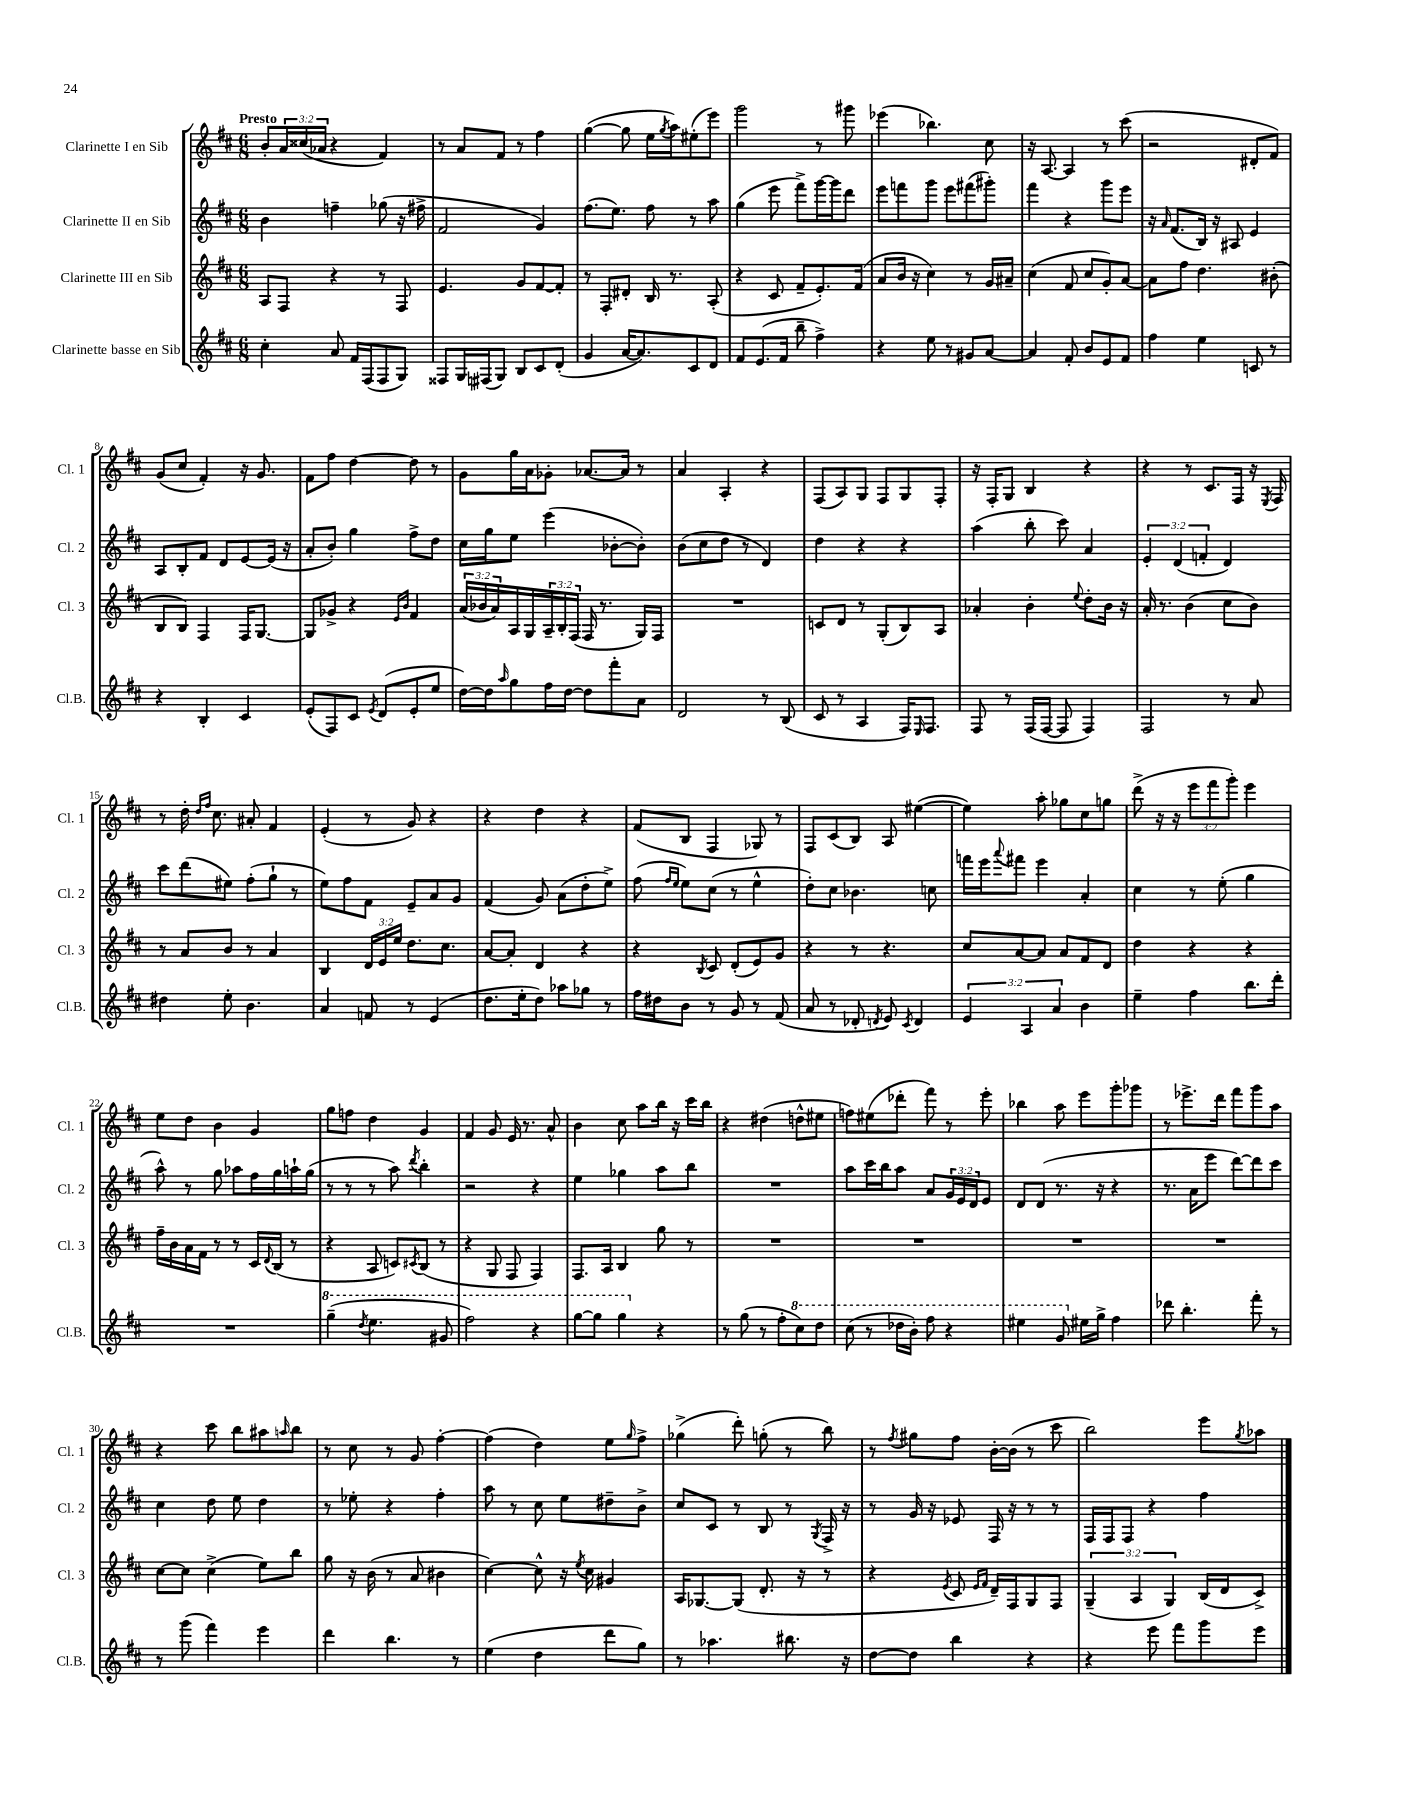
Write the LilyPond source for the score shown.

<<
\new StaffGroup <<
\new Staff = "s0" \with { instrumentName = "Clarinette I en Sib" shortInstrumentName = "Cl. 1" } {
    \clef treble \key d \major \numericTimeSignature \time 6/8 \override Staff.TupletNumber.text = #tuplet-number::calc-fraction-text \tempo "Presto"
    b'8-. \tuplet 3/2 { a'16 cisis''16( aes'16 } r4 fis'4) |
    r8 a'8 fis'8 r8 fis''4 |
    g''4~( g''8 e''16 \acciaccatura { g''8 } a''16) eis''8-.( e'''8) |
    g'''2 r8 gis'''8 |
    ees'''4( bes''4.) cis''8 |
    r16 a8.~ a4 r8 cis'''8( |
    r2 dis'8-. fis'8) |
    g'8( cis''8 fis'4-.) r16 g'8. |
    fis'8 fis''8 d''4~ d''8 r8 |
    g'8 g''16 a'16 ges'8-. aes'8.~ aes'16 r8 |
    a'4 a4-. r4 |
    fis8( a8) g8 fis8 g8 fis8-. |
    r16 fis16-. g8 b4 r4 |
    r4 r8 cis'8. fis16 r16 \acciaccatura { e8 } fis16 |
    r8 d''16-. \grace { d''16 fis''16 } cis''8. ais'8-. fis'4 |
    e'4-.( r8 g'8) r4 |
    r4 d''4 r4 |
    fis'8( b8 fis4 ges8) r8 |
    fis8 cis'8( b8) a8 eis''4~( |
    eis''4) a''8-. ges''8 cis''8 g''8 |
    d'''8->( r16 r16 \tuplet 3/2 { e'''8 fis'''8 g'''8-.) } e'''4 |
    e''8 d''8 b'4 g'4 |
    g''8 f''8 d''4 g'4 |
    fis'4 g'8 e'16 r8. a'8-^ |
    b'4 cis''8 a''8 b''16 r16 cis'''16 b''16 |
    r4 dis''4( d''8-^ eis''8 |
    f''8) eis''8( des'''8-. fis'''8) r8 e'''8-. |
    bes''4 a''8 e'''8 g'''8-. ges'''8 |
    r8 ees'''8.-> d'''16 fis'''8 g'''8 a''8 |
    r4 cis'''8 b''8 ais''8 \grace { a''16 } b''8 |
    r8 cis''8 r8 g'8 fis''4~-. |
    fis''4( d''4) e''8 \grace { g''16 } fis''8-> |
    ges''4->( d'''8-.) g''8-.( r8 b''8) |
    r8 \acciaccatura { fis''8 } gis''8 fis''8 b'16~-. b'16( r8 cis'''8 |
    b''2) e'''8 \acciaccatura { g''8 } aes''8 \bar "|." |
}
\new Staff = "s1" \with { instrumentName = "Clarinette II en Sib" shortInstrumentName = "Cl. 2" } {
    \clef treble \key d \major \numericTimeSignature \time 6/8 \override Staff.TupletNumber.text = #tuplet-number::calc-fraction-text
    b'4 f''4-- ges''8( r16 fis''16-> |
    fis'2 g'4) |
    fis''8.( e''8.) fis''8 r8 a''8 |
    g''4( e'''8 fis'''8->) g'''16~ g'''16 d'''8 |
    e'''8 f'''8 g'''8 e'''8 fis'''8( gis'''8-.) |
    fis'''4 r4 g'''8 e'''8 |
    r16 \grace { a'16 } fis'8.( b16) r16 ais8 e'4 |
    a8 b8-. fis'8 d'8 e'8~ e'16( r16 |
    a'8-. b'8-.) g''4 fis''8-> d''8 |
    cis''16 g''16 e''8 e'''4( bes'8~-. bes'8-.) |
    b'8( cis''8 d''8 r8 d'4) |
    d''4 r4 r4 |
    a''4( b''8-. cis'''8) a'4 |
    \tuplet 3/2 { e'4-. d'4( f'4-. } d'4) |
    cis'''8 d'''8( eis''8) fis''8-.( g''8-! r8 |
    e''8) fis''8 fis'8 e'8-- a'8 g'8 |
    fis'4( g'8) a'8( d''8-. e''8->) |
    fis''8( \grace { fis''16 e''16 } e''8) cis''8( r8 e''4-^ |
    d''8-.) cis''8 bes'4. c''8 |
    f'''16 e'''16 \appoggiatura { a'''8 } fis'''8 e'''4 a'4-. |
    cis''4 r8 e''8-.( g''4 |
    a''8-^) r8 g''8 aes''8 fis''16 g''16 a''16-! g''16( |
    r8 r8 r8 a''8) \acciaccatura { d'''8 } b''4-. |
    r2 r4 |
    e''4 ges''4 a''8 b''8 |
    R2. |
    a''8 cis'''16 b''16 a''8 a'8 \tuplet 3/2 { g'16 e'16 d'16 } e'8 |
    d'8 d'8( r8. r16 r4 |
    r8. a'16 e'''8 d'''8~) d'''8 cis'''8 |
    cis''4 d''8 e''8 d''4 |
    r8 ees''8-. r4 fis''4-. |
    a''8 r8 cis''8 e''8 dis''8-- b'8-> |
    cis''8 cis'8 r8 b8 r8 \acciaccatura { g8 } fis16-> r16 |
    r8 g'16 r16 ees'8 fis16 r16 r8 r8 |
    fis16 fis16 fis8 r4 fis''4 \bar "|." |
}
\new Staff = "s2" \with { instrumentName = "Clarinette III en Sib" shortInstrumentName = "Cl. 3" } {
    \clef treble \key d \major \numericTimeSignature \time 6/8 \override Staff.TupletNumber.text = #tuplet-number::calc-fraction-text
    a8 fis8 r4 r8 fis8 |
    e'4. g'8 fis'8~ fis'8-. |
    r8 fis8-. dis'8-. b16 r8. a8-.( |
    r4 cis'8 fis'8-- e'8.-.) fis'16( |
    a'8 b'16 r16 cis''4) r8 g'16 ais'16-- |
    cis''4( fis'8 cis''8 g'8-.) a'8~ |
    a'8 fis''8 d''4. bis'8-.( |
    b8 b8) fis4 fis16 g8.~ |
    g8 ges'8-> r4 \grace { e'16 b'16 } fis'4 |
    \tuplet 3/2 { a'16( bes'16 a'16) } a16 g16 \tuplet 3/2 { a16-- b16-. fis16( } fis16 r8. g16) fis16 |
    R2. |
    c'8 d'8 r8 g8-.( b8) a8 |
    aes'4-. b'4-. \appoggiatura { e''8 } d''8-. b'16 r16 |
    a'16-. r8. b'4( cis''8 b'8) |
    r8 a'8 b'8 r8 a'4 |
    b4 \tuplet 3/2 { d'16 e'16 e''16 } d''8. cis''8. |
    a'8~ a'8-. d'4 r4 |
    r4 \acciaccatura { b8 } cis'8 d'8-.( e'8) g'8 |
    r4 r8 r4. |
    cis''8 a'8~ a'8 a'8 fis'8 d'8 |
    d''4 r4 r4 |
    fis''16-- b'16 a'16 fis'16 r8 r8 cis'16 \appoggiatura { d'8 } b16( r8 |
    r4 a8 c'8) \acciaccatura { cis'8 } b8( r8 |
    r4 g8 fis8 fis4) |
    fis8. a16 b4 g''8 r8 |
    R2. |
    R2. |
    R2. |
    R2. |
    cis''8~ cis''8 cis''4->( e''8) b''8 |
    g''8 r16 b'16( r8 a'8 bis'4 |
    cis''4~) cis''8-^ r16 \acciaccatura { e''8 } cis''16 gis'4 |
    a16 ges8.~ ges8( d'8.-. r16 r8 |
    r4 \acciaccatura { e'8 } cis'8 \grace { e'16 fis'16 } d'16--) fis16 g8 fis8 |
    \tuplet 3/2 { g4--( a4 g4) } b16( d'16 cis'8->) \bar "|." |
}
\new Staff = "s3" \with { instrumentName = "Clarinette basse en Sib" shortInstrumentName = "Cl.B." } {
    \clef treble \key d \major \numericTimeSignature \time 6/8 \override Staff.TupletNumber.text = #tuplet-number::calc-fraction-text
    cis''4-. a'8 fis'16 fis16( fis8 g8) |
    fisis8 g16 fis16( g8) b8 cis'8 d'8-.( |
    g'4 a'16~ a'8.) cis'8 d'8 |
    fis'8 e'8.( fis'16 b''8-- fis''4->) |
    r4 e''8 r8 gis'8 a'8~ |
    a'4 fis'8-. b'8 e'8 fis'8 |
    fis''4 e''4 c'8 r8 |
    r4 b4-. cis'4 |
    e'8-.( fis8) cis'8 \acciaccatura { e'8 } d'8( e'8-. e''8 |
    d''16~) d''16 \grace { a''16 } g''8 fis''16 d''16~ d''8 fis'''8-. a'8 |
    d'2 r8 b8( |
    cis'8 r8 a4 fis16) \grace { e16 } fis8. |
    fis8 r8 fis16( fis16~ fis8 fis4) |
    fis2 r8 a'8 |
    dis''4 e''8-. b'4. |
    a'4 f'8 r8 e'4( |
    d''8. e''16-. d''8) aes''8 ges''8 r8 |
    fis''16 dis''16 b'8 r8 g'8 r8 fis'8( |
    a'8 r8 des'8-. \acciaccatura { d'8 } e'8) \acciaccatura { cis'8 } d'4 |
    \tuplet 3/2 { e'4 a4 a'4 } b'4 |
    e''4-- fis''4 b''8. d'''16-. |
    R2. |
    \ottava #1 g'''4--( \acciaccatura { d'''8 } e'''4. gis''8 |
    fis'''2) r4 |
    g'''8~ g'''8 g'''4 \ottava #0 r4 |
    r8 g''8( r8 fis''8-. \ottava #1 cis'''8) d'''8 |
    cis'''8( r8 des'''16 b''16-.) fis'''8 r4 |
    eis'''4 g''8 \ottava #0 eis''16 g''16-> fis''4 |
    des'''8 b''4.-. fis'''8-. r8 |
    r8 g'''8( fis'''4) e'''4 |
    d'''4 b''4. r8 |
    e''4( d''4 d'''8 g''8) |
    r8 aes''4. bis''8. r16 |
    d''8~ d''8 b''4 r4 |
    r4 e'''8 fis'''8 g'''8 e'''8 \bar "|." |
}
>>
>>
